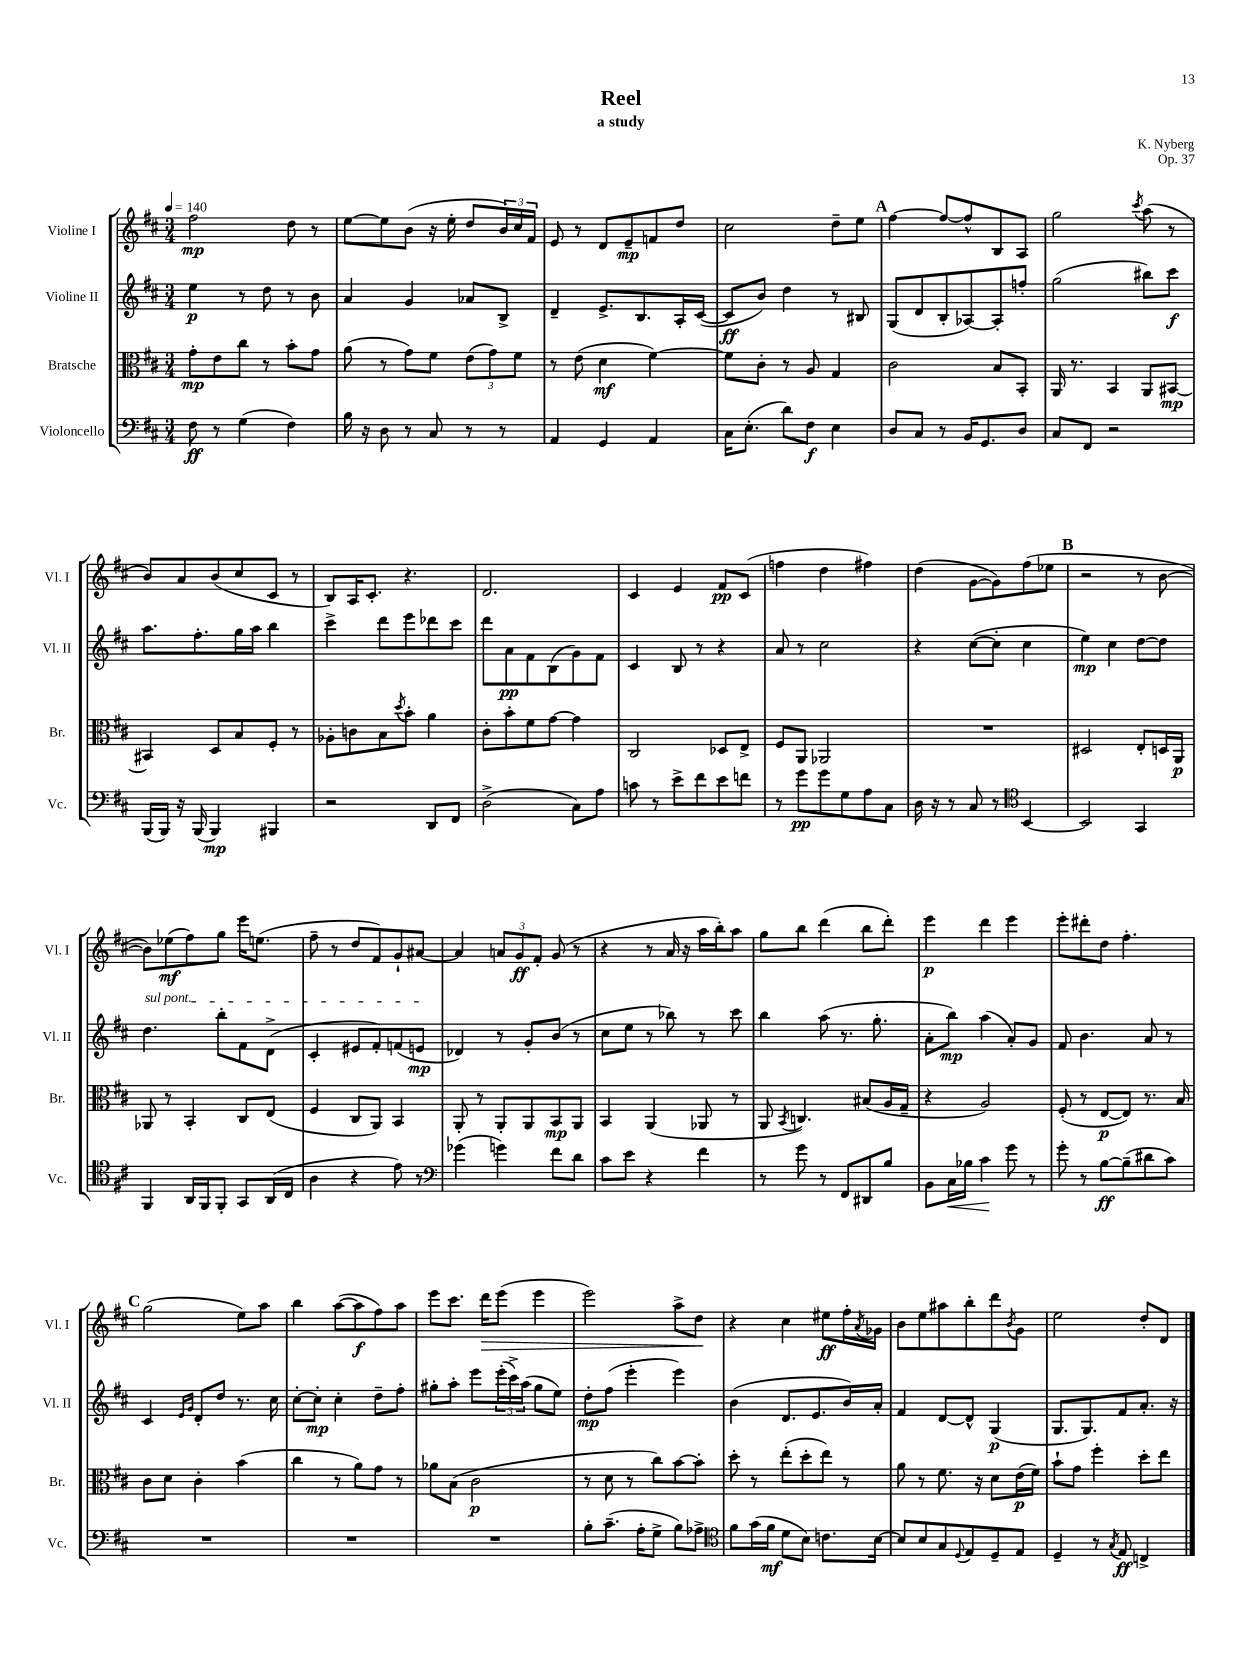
\header { title = "Reel" composer = "K. Nyberg" subtitle = "a study" opus = "Op. 37" }
<<
\new StaffGroup <<
\new Staff = "s0" \with { instrumentName = "Violine I" shortInstrumentName = "Vl. I" } {
    \clef treble \key d \major \numericTimeSignature \time 3/4 \tempo 4 = 140
    fis''2\mp d''8 r8 |
    e''8~ e''8 b'8( r16 e''16-. d''8 \tuplet 3/2 { b'16) cis''16 fis'16 } |
    e'8 r8 d'8 e'8--\mp f'8 d''8 |
    cis''2 d''8-- e''8 |
    \mark \markup { \bold "A" } fis''4~ fis''8~ fis''8-^ b8 a8 |
    g''2 \acciaccatura { cis'''8 } a''8( r8 |
    b'8) a'8 b'8( cis''8 cis'8 r8 |
    b8) a16 cis'8.-. r4. |
    d'2. |
    cis'4 e'4 fis'8\pp cis'8( |
    f''4 d''4 fis''4) |
    d''4( g'8~ g'8) fis''8( ees''8 |
    \mark \markup { \bold "B" } r2 r8 b'8~ |
    b'8) ees''8\mf( fis''8) g''8 e'''16 e''8.( |
    fis''8-- r8 d''8 fis'8) g'8-! ais'8~ |
    ais'4 \tuplet 3/2 { a'8 g'8\ff fis'8-. } g'8( r8 |
    r4 r8 a'16 r16 a''16 b''16-.) a''8 |
    g''8 b''8 d'''4( b''8 d'''8-.) |
    e'''4\p d'''4 e'''4 |
    e'''8-. dis'''8-. d''8 fis''4.-. |
    \mark \markup { \bold "C" } g''2( e''8) a''8 |
    b''4 a''8~( a''8\f fis''8) a''8 |
    e'''8 cis'''8. d'''16\> e'''8( e'''4 |
    e'''2) a''8-> d''8\! |
    r4 cis''4 eis''8\ff fis''16-. \acciaccatura { a'8 } ges'16 |
    b'8 e''8 ais''8 b''8-. d'''8 \acciaccatura { b'8 } g'8 |
    e''2 d''8-. d'8 \bar "|." |
}
\new Staff = "s1" \with { instrumentName = "Violine II" shortInstrumentName = "Vl. II" } {
    \clef treble \key d \major \numericTimeSignature \time 3/4
    e''4\p r8 d''8 r8 b'8 |
    a'4 g'4 aes'8 b8-> |
    d'4-- e'8.-> b8. a16-. cis'16~( |
    cis'8\ff b'8) d''4 r8 bis8 |
    \mark \markup { \bold "A" } g8( d'8 b8-. aes8~) aes8-. f''8-. |
    g''2( bis''8) cis'''8\f |
    a''8. fis''8.-. g''16 a''16 b''4 |
    cis'''4-> d'''8 e'''8 des'''8 cis'''8 |
    d'''8 a'8\pp fis'8 b8( g'8) fis'8 |
    cis'4 b8 r8 r4 |
    a'8 r8 cis''2 |
    r4 cis''8~( cis''8-. cis''4 |
    \mark \markup { \bold "B" } e''4\mp) cis''4 d''8~ d''8 |
    \once \override TextSpanner.bound-details.left.text = \markup { \italic "sul pont." } d''4.\startTextSpan b''8-. fis'8 d'8->( |
    cis'4-. eis'8 fis'8-.) f'8( e'8\mp\stopTextSpan |
    des'4) r8 g'8-. b'8( r8 |
    cis''8 e''8 r8 bes''8) r8 cis'''8 |
    b''4 a''8( r8. g''8.-. |
    a'8-. b''8\mp) a''4( a'8-.) g'8 |
    fis'8 b'4. a'8 r8 |
    \mark \markup { \bold "C" } cis'4 \grace { e'16 g'16 } d'8-. d''8 r8. cis''16 |
    cis''8~-. cis''8-.\mp cis''4-. d''8-- fis''8-. |
    gis''8-. a''8-. e'''8 \tuplet 3/2 { e'''16-.( cis'''16->) a''16( } gis''8 e''8) |
    d''8-.\mp fis''8( e'''4-. e'''4) |
    b'4( d'8. e'8. b'16) a'16-. |
    fis'4 d'8~ d'8-^ g4\p( |
    g8. g8.) fis'8 a'8.-. r16 \bar "|." |
}
\new Staff = "s2" \with { instrumentName = "Bratsche" shortInstrumentName = "Br." } {
    \clef alto \key d \major \numericTimeSignature \time 3/4
    g'8-.\mp e'8 cis''8 r8 b'8-. g'8 |
    a'8( r8 g'8) fis'8 \tuplet 3/2 { e'8( g'8) fis'8 } |
    r8 e'8( d'4\mf fis'4~) |
    fis'8 cis'8-. r8 a8 g4 |
    \mark \markup { \bold "A" } cis'2 b8 b,8-. |
    a,16 r8. b,4 a,8 bis,8~\mp |
    bis,4 d8 b8 fis8-. r8 |
    aes8-. c'8 b8 \acciaccatura { d''8 } b'8-. a'4 |
    cis'8-. b'8-. fis'8 g'8~ g'4 |
    cis2 des8 e8-> |
    fis8 a,8 aes,2 |
    R2. |
    \mark \markup { \bold "B" } dis2 e8-. d16 a,16\p |
    aes,8 r8 b,4-. cis8 e8( |
    fis4 cis8 a,8) b,4 |
    a,8-. r8 a,8-. a,8 b,8\mp a,8 |
    b,4 a,4( aes,8 r8 |
    a,8 \acciaccatura { b,8 } c4.) bis8( a16 g16-- |
    r4 a2) |
    fis8-.( r8 e8~\p e8) r8. b16 |
    \mark \markup { \bold "C" } cis'8 d'8 cis'4-. b'4( |
    cis''4 r8 a'8) g'8 r8 |
    aes'8 b8( cis'2\p |
    r8 d'8 r8 cis''8) b'8~ b'8-. |
    d''8-. r8 e''8-.( d''8-. e''8) r8 |
    a'8 r8 fis'8. r16 d'8 e'16\p( fis'16) |
    b'8-! g'8 fis''4-. d''8-. e''8 \bar "|." |
}
\new Staff = "s3" \with { instrumentName = "Violoncello" shortInstrumentName = "Vc." } {
    \clef bass \key d \major \numericTimeSignature \time 3/4
    fis8\ff r8 g4( fis4) |
    b16 r16 d8 r8 cis8 r8 r8 |
    a,4 g,4 a,4 |
    cis16 e8.-.( d'8) fis8\f e4 |
    \mark \markup { \bold "A" } d8 cis8 r8 b,16 g,8. d8 |
    cis8 fis,8 r2 |
    b,,16( b,,16) r16 b,,16( b,,4\mp) bis,,4 |
    r2 d,8 fis,8 |
    d2->( cis8) a8 |
    c'8 r8 e'8-> fis'8 e'8 f'8 |
    r8 g'8\pp g'8 g8 a8 cis8 |
    d16 r16 r8 cis8 r8 \clef tenor b,4~ |
    \mark \markup { \bold "B" } b,2 g,4 |
    fis,4 a,16 fis,16 fis,8-. g,8 a,16( cis16 |
    a4 r4 e'8) r8 |
    \clef bass ges'4( g'4) fis'8 d'8 |
    cis'8 e'8 r4 fis'4 |
    r8 g'8 r8 fis,8 dis,8 b8 |
    b,8 cis16\< bes16 cis'4\! g'8 r8 |
    g'8-. r8 b8~\ff b8--( dis'8 cis'8) |
    \mark \markup { \bold "C" } R2. |
    R2. |
    R2. |
    b8-. cis'8.--( a16-. g8-> b8) aes8-> |
    \clef tenor fis'8 g'16( fis'16\mf d'8 b8) c'8. b16~ |
    b8 b8 g8 \appoggiatura { d8 } e8 d8-- e8 |
    d4-- r8 \acciaccatura { g8 } e8\ff c4-> \bar "|." |
}
>>
>>
\layout { \context { \Score \remove "Bar_number_engraver" } }
